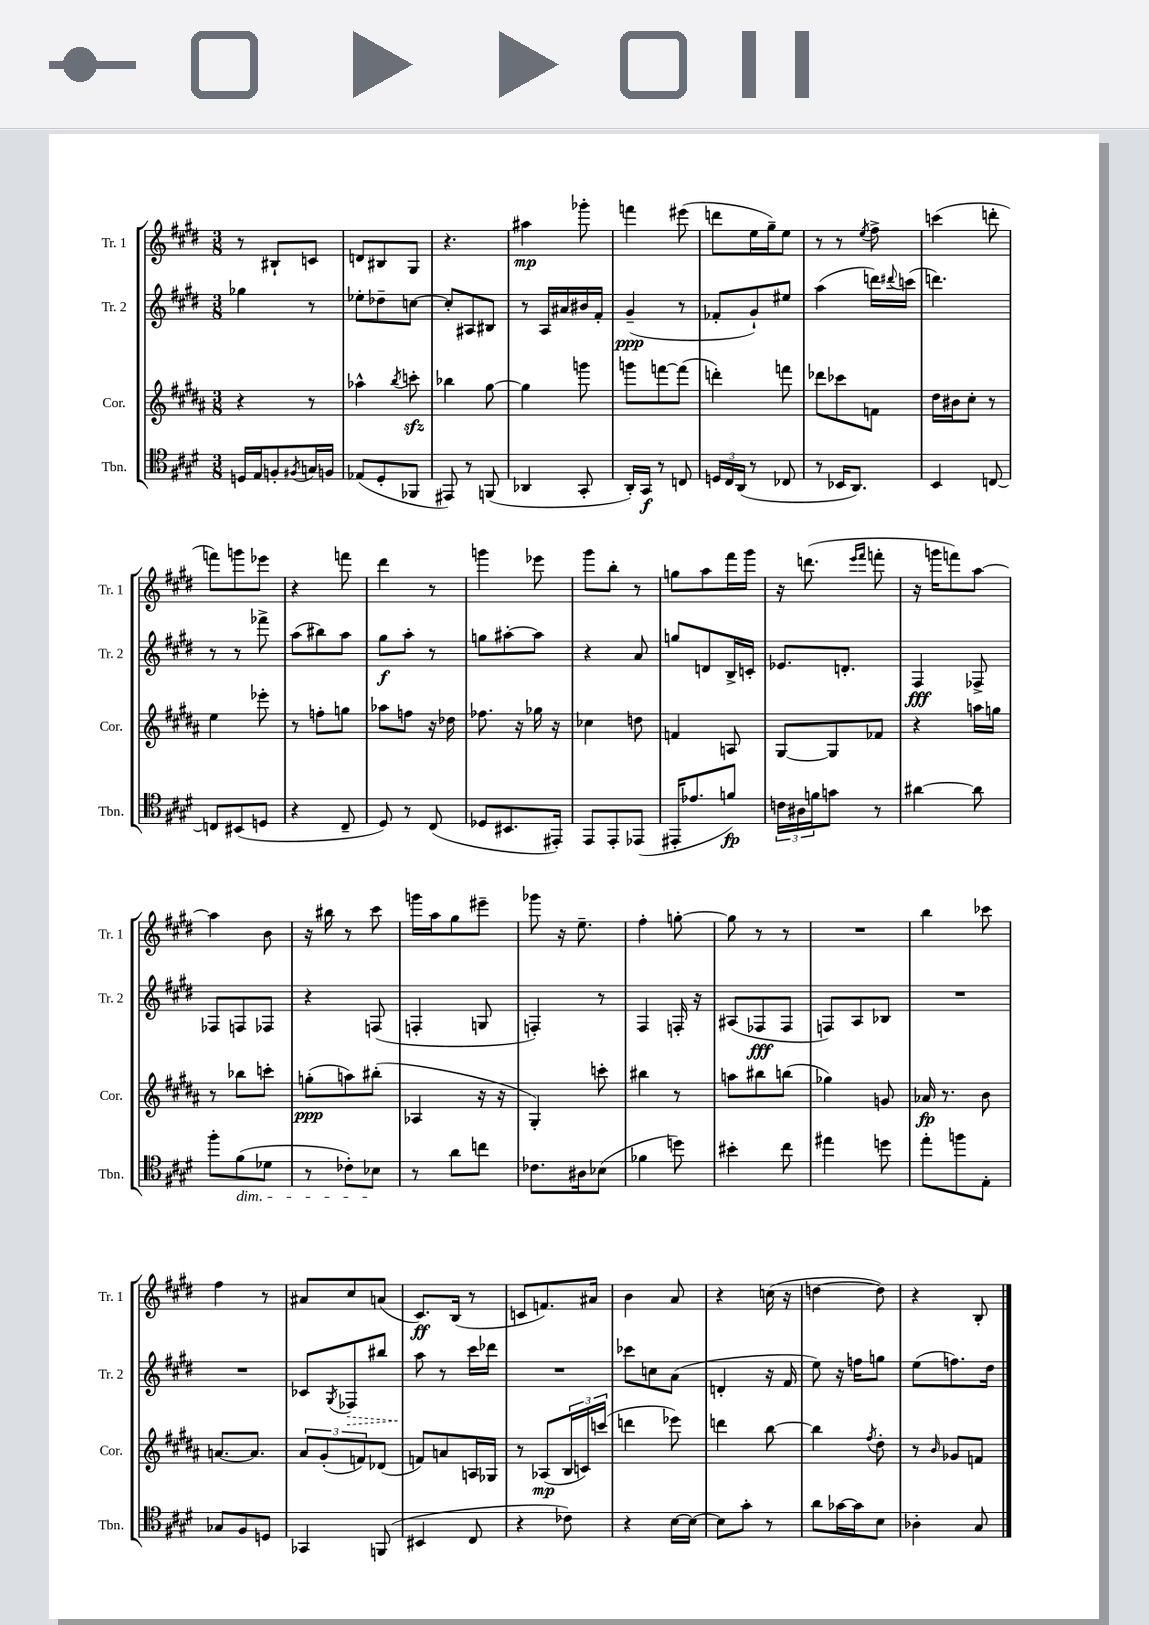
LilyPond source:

<<
\new StaffGroup <<
\new Staff = "s0" \with { instrumentName = "Tr. 1" shortInstrumentName = "Tr. 1" } {
    \clef treble \key e \major \numericTimeSignature \time 3/8
    r8 bis8-! c'8 |
    d'8 bis8 gis8 |
    r4. |
    ais''4\mp ges'''8-. |
    f'''4 eis'''8( |
    d'''8 e''16 gis''16--) e''8 |
    r8 r8 \acciaccatura { e''8 } fis''8-> |
    c'''4( d'''8-. |
    f'''8) g'''8 ees'''8 |
    r4 f'''8 |
    dis'''4 r8 |
    g'''4 ees'''8 |
    gis'''8 b''8-. r8 |
    g''8 a''8 fis'''16 gis'''16 |
    r16 d'''8.( \grace { e'''16 fis'''16 } f'''8-. |
    r16 g'''16 f'''8) a''8~ |
    a''4 b'8 |
    r16 bis''16 r8 cis'''8 |
    g'''16 a''16 gis''8 eis'''8-- |
    ges'''8 r16 e''8.-- |
    fis''4-. g''8~-. |
    g''8 r8 r8 |
    R4. |
    b''4 ces'''8 |
    fis''4 r8 |
    ais'8 cis''8 a'8( |
    cis'8.\ff) b16( r8 |
    c'8 f'8.) ais'16 |
    b'4 a'8 |
    r4 c''16( r16 |
    d''4~ d''8) |
    r4 b8-. \bar "|." |
}
\new Staff = "s1" \with { instrumentName = "Tr. 2" shortInstrumentName = "Tr. 2" } {
    \clef treble \key e \major \numericTimeSignature \time 3/8
    ges''4 r8 |
    ees''8-. des''8-- c''8~ |
    c''8-. ais8 bis8 |
    r8 a16 ais'16 bis'16 fis'16-. |
    gis'4--\ppp( r8 |
    fes'8-. gis'8-!) eis''8 |
    a''4( d'''16) \appoggiatura { dis'''8 } c'''16( |
    d'''4.) |
    r8 r8 fes'''8-> |
    a''8( bis''8) a''8 |
    gis''8\f a''8-. r8 |
    g''8 ais''8~-. ais''8 |
    r4 a'8 |
    g''8 d'8 b16-> c'16-. |
    ees'8. d'8.-. |
    fis4\fff fes8-> |
    fes8 f8 fes8 |
    r4 f8( |
    f4-. g8 |
    f4-.) r8 |
    fis4 f16-. r16 |
    ais8( fes8\fff fes8 |
    f8) a8 bes8 |
    R4. |
    R4. |
    ces'8 \acciaccatura { gis8 } \once \override Hairpin.style = #'dashed-line fes8\> bis''8 |
    a''8\! r8 cis'''16 des'''16 |
    R4. |
    ces'''8 c''8 a'8( |
    d'4-. r16 fis'16 |
    e''8) r16 f''16 g''8 |
    e''8( f''8.) dis''16 \bar "|." |
}
\new Staff = "s2" \with { instrumentName = "Cor." shortInstrumentName = "Cor." } {
    \clef treble \key b \major \numericTimeSignature \time 3/8
    r4 r8 |
    aes''4-^ \acciaccatura { b''8 } c'''8-.\sfz |
    bes''4 gis''8~ |
    gis''4 g'''8 |
    g'''8 f'''8~ f'''8( |
    d'''4-.) f'''8 |
    des'''8 ces'''8 f'8 |
    dis''16 bis'16 cis''8-. r8 |
    e''4 ees'''8-. |
    r8 f''8-. g''8 |
    aes''8 f''8 r16 des''16 |
    fes''8. r16 ges''16 r16 |
    ces''4 d''8 |
    f'4 a8 |
    gis8~ gis8 fes'8 |
    r4 a''16 g''16 |
    r8 bes''8 c'''8-. |
    g''8-.\ppp( a''8) bis''8-.( |
    aes4 r16 r16 |
    gis4-.) c'''8-. |
    bis''4 r8 |
    a''8 bis''8 b''8( |
    ges''4) g'8 |
    aes'16\fp r8. b'8 |
    a'8.~ a'8. |
    \tuplet 3/2 { ais'8 gis'8-.( f'8) } des'8( |
    f'8) a'8 a16 ges16 |
    r8 aes8\mp( \tuplet 3/2 { b16 c'16) c'''16( } |
    d'''4 ees'''8) |
    d'''4 b''8~ |
    b''4 \acciaccatura { fis''8 } dis''8-. |
    r8 \grace { b'16 } ges'8 f'8 \bar "|." |
}
\new Staff = "s3" \with { instrumentName = "Tbn." shortInstrumentName = "Tbn." } {
    \clef tenor \key e \major \numericTimeSignature \time 3/8
    d16 e16 f8-. \acciaccatura { fis8 } g16 f16 |
    ees8( dis8-. fes,8 |
    eis,8) r8 f,8( |
    aes,4 gis,8-. |
    a,16-.) gis,16\f r8 c8 |
    \tuplet 3/2 { d16 cis16 a,16( } r8 ces8 |
    r8 bes,16 a,8.) |
    b,4 c8~ |
    c8 bis,8( d8 |
    r4 cis8-- |
    dis8) r8 cis8( |
    des8 bis,8. eis,16-.) |
    e,8 e,8-. ees,8( |
    eis,16-. ees'8. f'8\fp) |
    \tuplet 3/2 { c'16 ais16 f'16 } g'8 r8 |
    ais'4~ ais'8 |
    fis''8-. fis'8\dim( des'8 |
    r8 ces'8-.) bes8\! |
    r8 a'8 c''8 |
    ces'8. ais16 bes8( |
    fes'4 d''8) |
    bis'4-. cis''8 |
    eis''4 d''8 |
    e''8-. f''8 e8-. |
    ges8 fis8 d8 |
    ges,4 f,8( |
    bis,4 cis8 |
    r4 ces'8) |
    r4 b16~ b16~ |
    b8 gis'8-. r8 |
    a'8 ges'16~ ges'16 b8 |
    aes4-. gis8 \bar "|." |
}
>>
>>
\layout { \context { \Score \remove "Bar_number_engraver" } }
